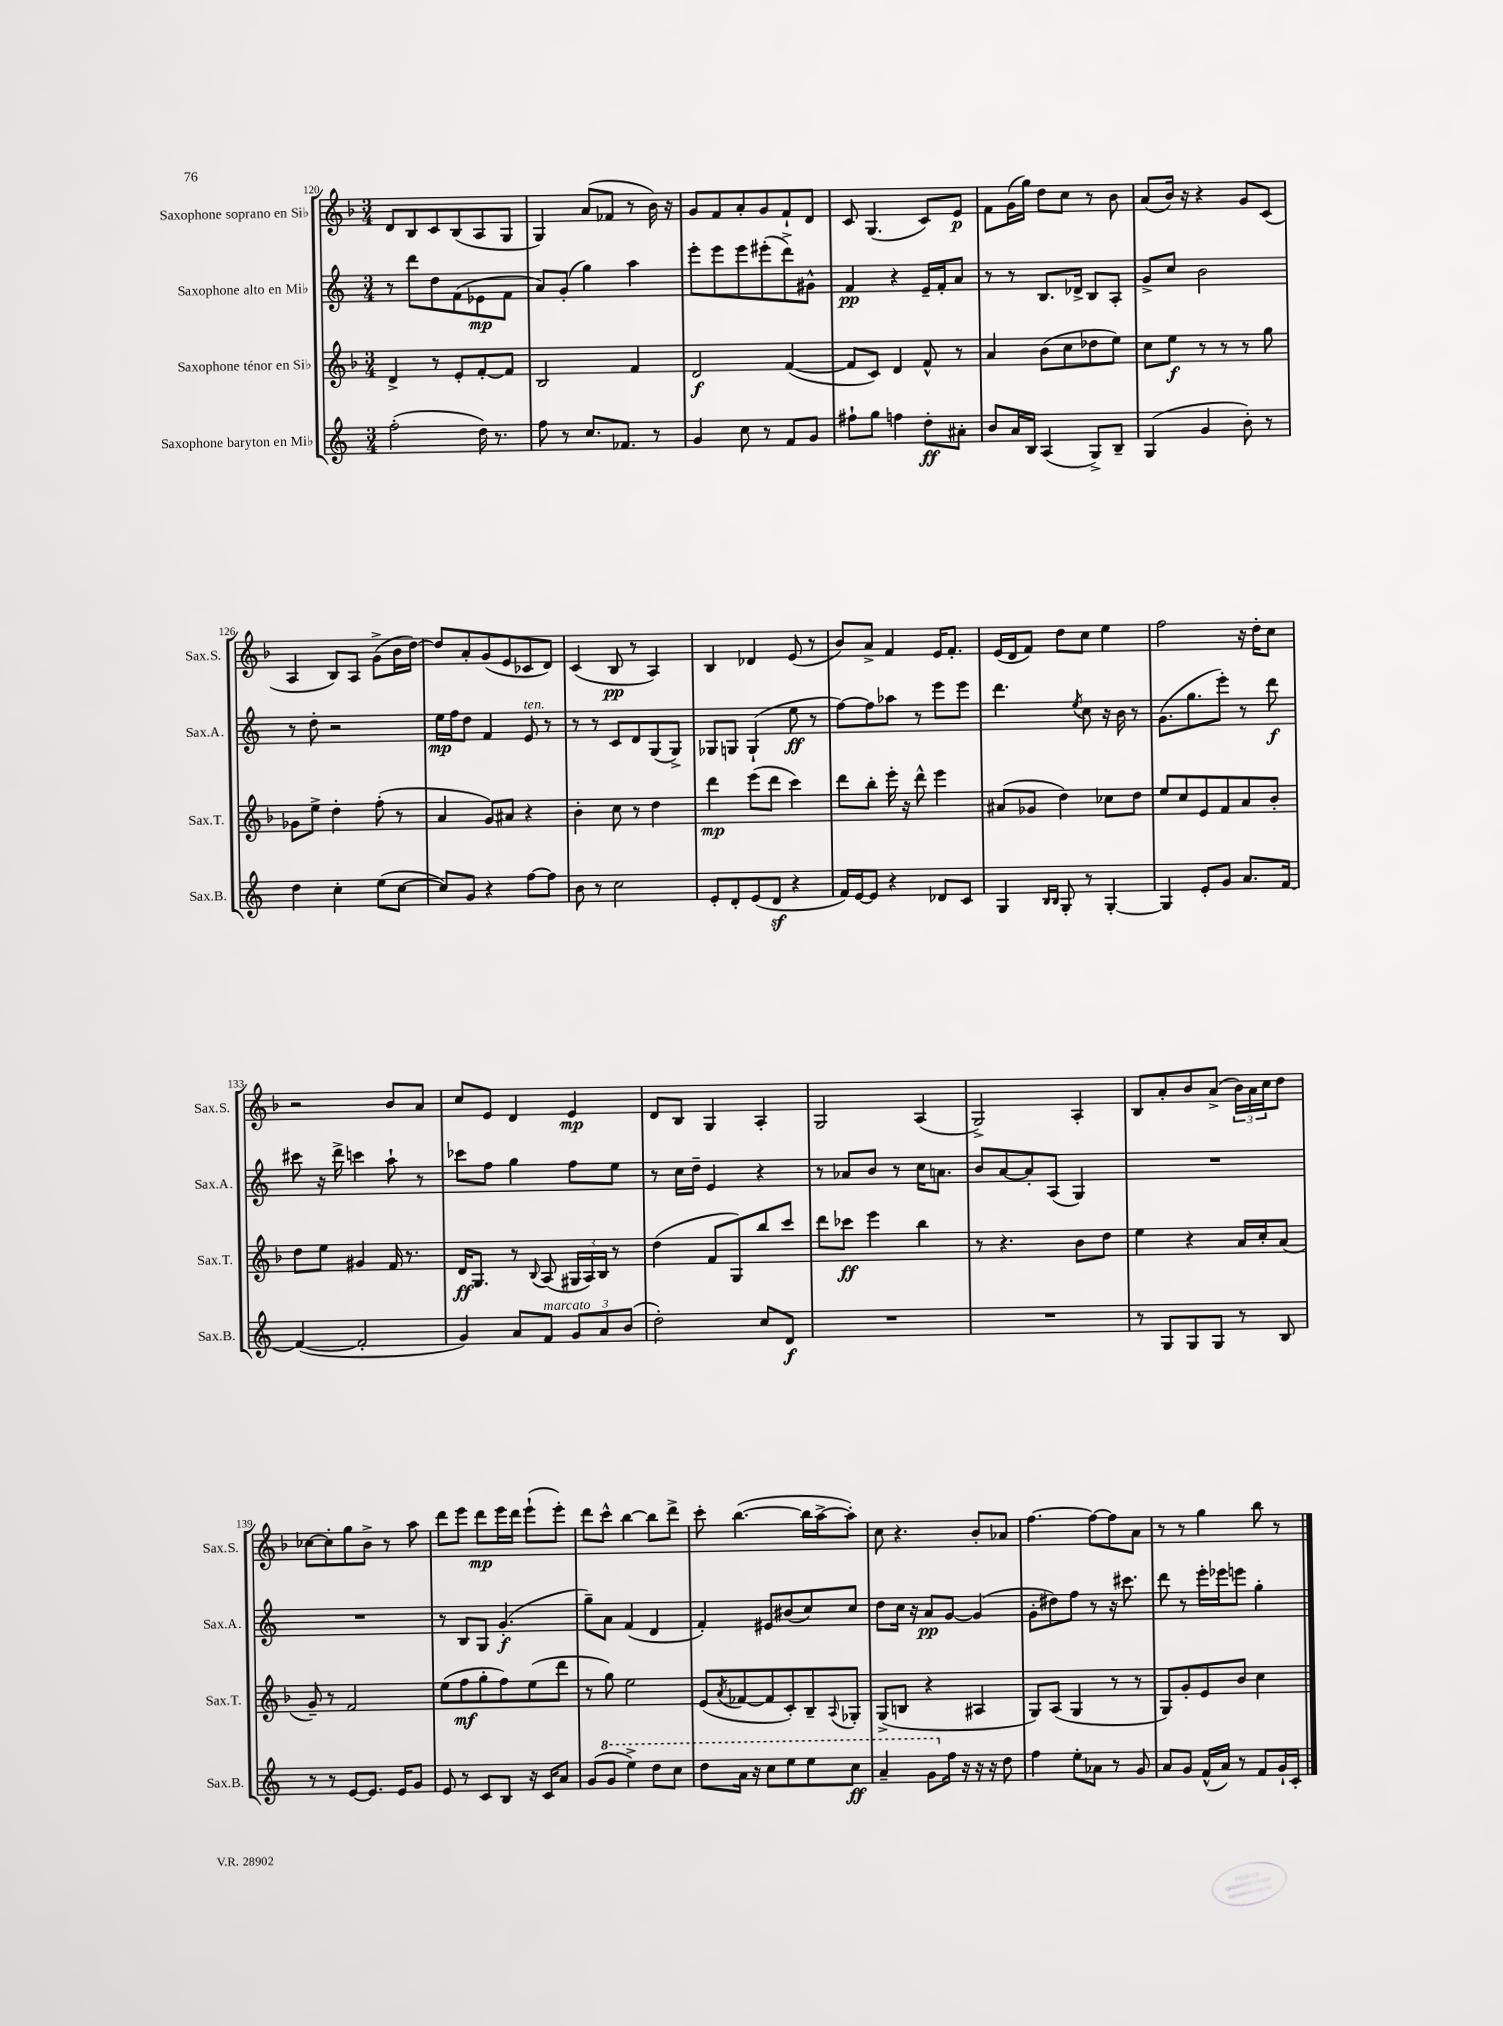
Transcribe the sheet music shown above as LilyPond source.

<<
\new StaffGroup <<
\new Staff = "s0" \with { instrumentName = "Saxophone soprano en Sib" shortInstrumentName = "Sax.S." } {
    \clef treble \key f \major \numericTimeSignature \time 3/4
    d'8 bes8 c'8 bes8( a8 g8 |
    g4) a'8( fes'8 r8 bes'16) r16 |
    g'8 f'8 a'8-. g'8 f'8-! d'8 |
    c'8 g4.( c'8) e'8\p |
    f'8 g'16( g''16) d''8 c''8 r8 bes'8 |
    a'8( bes'16) r16 r4 g'8 c'8( |
    a4 bes8) a8 g'8->( bes'16 d''16~) |
    d''8 a'8-. g'8( e'8 ces'8 d'8) |
    c'4( bes8\pp r8 a4) |
    bes4 des'4 e'8( r8 |
    bes'8) a'8-> f'4 e'16 f'8.-. |
    e'16( d'16 f'8) d''8 c''8 e''4 |
    f''2 r16 d''16-. c''8 |
    r2 bes'8 a'8 |
    c''8 e'8 d'4 e'4\mp |
    d'8 bes8 g4 a4-. |
    g2 a4( |
    g2->) a4-. |
    bes8 a'8-. bes'8 a'8->( \tuplet 3/2 { bes'16) a'16 c''16 } d''8 |
    ces''8~ ces''8-. g''8 bes'8-> r8 a''8 |
    d'''8 e'''8 d'''8\mp e'''16 d'''16 e'''8-!( e'''8-.) |
    d'''8 c'''8-^ bes''4~ bes''8 d'''8-> |
    c'''8-. bes''4.~( bes''16 a''16~-> a''8-.) |
    c''8 r4. bes'8-. aes'8 |
    f''4.~ f''8~ f''8 a'8 |
    r8 r8 g''4 bes''8 r8 \bar "|." |
}
\new Staff = "s1" \with { instrumentName = "Saxophone alto en Mib" shortInstrumentName = "Sax.A." } {
    \clef treble \key c \major \numericTimeSignature \time 3/4
    r8 d'''8 d''8 f'8( ees'8\mp f'8 |
    a'8) g'8-.( g''4) a''4 |
    e'''8-. e'''8 e'''8 eis'''8-.( d'''8->) gis'8-^ |
    f'4\pp r4 e'16-- f'16-. a'8 |
    r8 r8 b8. des'16-> b8 a8-. |
    g'8-> c''8 b'2 |
    r8 d''8-. r2 |
    e''16\mp f''16 d''8 f'4 e'8^\markup { \italic "ten." } r8 |
    r8 r8 c'8 d'8 g8( g8->) |
    ges8 g8 g4-!( e''8\ff r8 |
    f''8~) f''8 aes''8 r8 e'''8 e'''8 |
    d'''4. \acciaccatura { e''8 } c''8 r16 b'16 r8 |
    g'8.( g''8. e'''8-.) r8 d'''8\f |
    cis'''8 r16 d'''16-> c'''4 a''8-! r8 |
    ces'''8 f''8 g''4 f''8 e''8 |
    r8 c''16 d''16-- e'4 r4 |
    r8 aes'8 b'8 r8 c''16 a'8. |
    b'8 a'8~ a'8-. a8( g4) |
    R2. |
    R2. |
    r8 b8 g8 g'4.-.\f( |
    g''8--) a'8 f'4( d'4 |
    f'4-.) eis'8 bis'8( c''8) c''8 |
    d''8 c''16 r16 a'8\pp g'8~ g'4( |
    g'8-. dis''8) f''8 r8 r16 cis'''8. |
    d'''8 r8 e'''16-. ees'''16 e'''8 g''4-. \bar "|." |
}
\new Staff = "s2" \with { instrumentName = "Saxophone ténor en Sib" shortInstrumentName = "Sax.T." } {
    \clef treble \key f \major \numericTimeSignature \time 3/4
    d'4-> r8 e'8-. f'8~-. f'8 |
    bes2 f'4 |
    d'2\f f'4~( |
    f'8 c'8) d'4 f'8-^ r8 |
    a'4 bes'8( c''8 des''8 e''8) |
    c''8 e''8\f r8 r8 r8 g''8 |
    ges'8 e''8-> d''4-. f''8-.( r8 |
    a'4 g'8) ais'8 r4 |
    bes'4-. c''8 r8 d''4 |
    d'''4\mp e'''8( d'''8 c'''4) |
    d'''8 bes''8-. e'''16-. r16 d'''8-^ e'''4 |
    ais'8( ges'8 d''4) ces''8 d''8 |
    e''8 c''8 e'8 f'8 a'8 bes'8-. |
    d''8 e''8 gis'4 f'16 r8. |
    d'16\ff g8. r8 \appoggiatura { bes8 } a8( \tuplet 3/2 { gis16 a16) bes16 } r8 |
    d''4( f'8 g8) bes''8 c'''8 |
    d'''8 ces'''8\ff e'''4 bes''4 |
    r8 r4. bes'8 d''8 |
    e''4 r4 a'16 c''16-. a'8( |
    g'8--) r8 f'2 |
    e''8( f''8\mf g''8-. f''8) e''8( d'''8 |
    r8 g''8) e''2 |
    e'8( \acciaccatura { a'8 } fes'8~ fes'8 c'8-.) bes8-- \appoggiatura { a8 } ges8-. |
    g8->( b8 r4 ais4 |
    g8) a8( g4 r8 r8 |
    g8) g'8-. e'8 bes'8 c''4 \bar "|." |
}
\new Staff = "s3" \with { instrumentName = "Saxophone baryton en Mib" shortInstrumentName = "Sax.B." } {
    \clef treble \key c \major \numericTimeSignature \time 3/4
    f''2-.( d''16) r8. |
    f''8 r8 c''8. fes'8. r8 |
    g'4 c''8 r8 f'8 g'8 |
    fis''8-! g''8 f''4 d''8-.\ff ais'8-. |
    b'8 a'16 b16 a4( g8->) b8-- |
    g4( g'4 b'8-.) r8 |
    d''4 c''4-. e''8( c''8~ |
    c''8) g'8 r4 f''8~ f''8 |
    b'8 r8 c''2 |
    e'8-. d'8-. e'8( d'8\sf r4 |
    f'16) e'16~ e'8 r4 des'8 c'8 |
    g4 \grace { b16 b16 } g8-. r8 g4~-. |
    g4 e'8-. g'8 a'8. f'16~ |
    f'4~( f'2-. |
    g'4) a'8 f'8^\markup { \italic "marcato" } \tuplet 3/2 { g'8 a'8 b'8( } |
    d''2-.) c''8 d'8\f |
    R2. |
    R2. |
    r8 g8 g8 g8 r8 b8 |
    r8 r8 e'8~ e'8. e'16 g'8 |
    e'8 r8 c'8 b8 r16 c'16 a'8 |
    g'8( \ottava #1 g''8 e'''4->) d'''8 c'''8 |
    d'''8 a''16 r16 c'''8 e'''8 e'''8 c'''8\ff |
    a''4-- g''8 \ottava #0 f''16 r16 r16 r16 d''8 |
    f''4 e''8-. aes'8 r8 g'8 |
    a'8 g'8 f'16-^( a'16) r8 f'8 g'16-! c'16-. \bar "|." |
}
>>
>>
\layout { \context { \Score currentBarNumber = #120 } }
